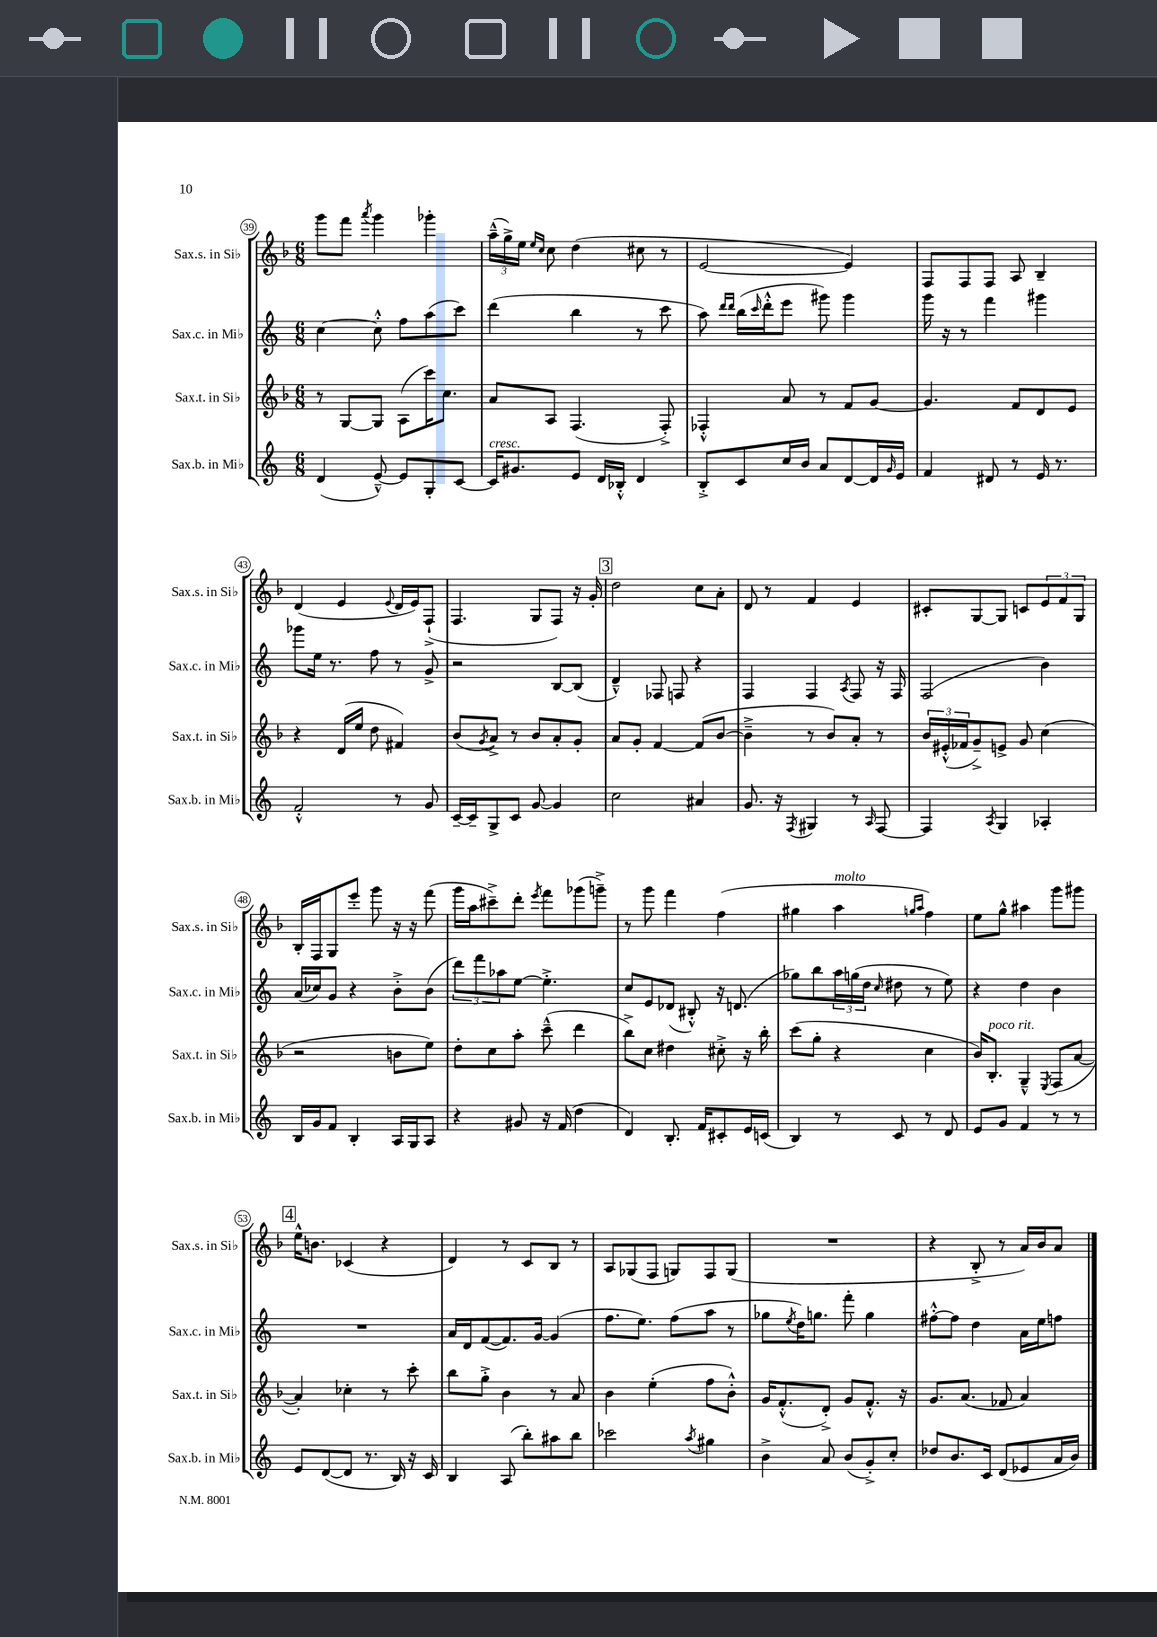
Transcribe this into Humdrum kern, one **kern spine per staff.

**kern	**kern	**kern	**kern
*part4	*part3	*part2	*part1
*staff4	*staff3	*staff2	*staff1
*I"Sax.b. in Mi♭	*I"Sax.t. in Si♭	*I"Sax.c. in Mi♭	*I"Sax.s. in Si♭
*I'Sax.b. in Mi♭	*I'Sax.t. in Si♭	*I'Sax.c. in Mi♭	*I'Sax.s. in Si♭
*clefG2	*clefG2	*clefG2	*clefG2
*k[]	*k[b-]	*k[]	*k[b-]
*M6/8	*M6/8	*M6/8	*M6/8
=39	=39	=39	=39
(4d/	8r	[4cc\	8ggg\L
.	[8G/L	.	8fff\J
.	.	.	8qaaa/
[8e~^^/)	8G/J]	8cc'^^\]	4ggg\
8e/L]	(8A\L	8ff\L	.
8G'/	16ccc\K)	(8aa\	4ggg-X'\
.	8.cc\J	.	.
[8c/J	.	8ccc\J)	.
=40	=40	=40	=40
!LO:TX:a:i:t=cresc.	!	!	!
16c/KL]	8a/L	(4ddd\	(24aa~^^\LL
.	.	.	24gg^\)
8.g#X/	.	.	.
.	.	.	24ee\JJ
.	.	.	16qqee/LL
.	.	.	16qqcc/JJ
.	8A/J	.	8cc\
8e/J	(4.F/	4bb\	(4dd\
16d/LL	.	.	.
16B-X'^^/JJ	.	.	.
4d/	.	8r	8cc#X\
.	8F'^/)	8ccc\	8r
=41	=41	=41	=41
8B'^/L	4F-X'^^/	8aa\)	[2e/
.	.	16qqddd/LL	.
.	.	16qqddd/JJ	.
8c/	.	(16bb\LL	.
.	.	16qqccc/	.
.	.	16ddd'^^\J	.
16cc/L	8a/	8eee\J	.
16b/JJ	.	.	.
8a/L	8r	8ggg#X\)	.
[8d/	8f/L	4ggg#\	4e/])
16d/L]	[8g/J	.	.
16qqg/	.	.	.
16e/JJ	.	.	.
=42	=42	=42	=42
4f/	4.g/]	16ggg\	8F/L
.	.	16r	.
.	.	8r	8F/
8d#X/	.	4fff\	8F/J
8r	8f/L	.	8A/
16e/	8d/	4ggg#X\	4B-~/
8.r	.	.	.
.	8e/J	.	.
!!LO:LB:g=z
=43	=43	=43	=43
2f'^^/	4r	8ggg-X\L	(4d/
.	.	16ee\Jk	.
.	.	8.r	.
.	(16d/LL	.	4e/
.	16ee/JJ	.	.
.	8dd\	8ff\	.
.	.	.	8qqe/
8r	4f#X/)	8r	16d/LL
.	.	.	16e/J)
8g/	.	8g^/	(8F`^/J
=44	=44	=44	=44
[16c~/LL	(8b-/L	2r	4.F/
16c~/J]	.	.	.
.	8qg/	.	.
8G^/	8a^/J)	.	.
8c/J	8r	.	.
[8g/	8b-/L	.	8G/L
4g/]	8a'/	[8B/L	8F/J)
.	8g'/J	(8B/J]	16r
.	.	.	16g'/
!!LO:REH:place=s1:t=3
=45	=45	=45	=45
2cc\	8a/L	4d~^^/)	2dd\
.	8g'/J	.	.
.	[4f/	8F-X/	.
.	.	8Fn/	.
4a#X/	(8f/L]	4r	8cc\L
.	[8b-/J	.	8a'\J
=46	=46	=46	=46
8.g/	4b-~^\]	4F/	8d/
.	.	.	8r
16r	.	.	.
8qF/	.	.	.
4G#X/	8r	4F/	4f/
.	8b-/L)	.	.
.	.	8qA/	.
8r	8a'/J	8F/	4e/
16qqA/	.	.	.
[8F/	8r	16r	.
.	.	16F/	.
=47	=47	=47	=47
4F/]	24b-/LL	(2F/	8c#X'/L
.	(24e#X'^^/	.	.
.	24f-X/J	.	.
.	8g~^/)	.	[8G/
8qA/	.	.	.
4G/	8en^/J	.	8G/J]
.	8g/	.	8cn/L
4A-X'/	(4cc\	4b\)	12e/
.	.	.	12f/
.	.	.	12G/J
!!LO:LB:g=z
=48	=48	=48	=48
16B/LL	2r	(16a/LL	16B-'/LL
16g/J	.	16cc-X/J)	16F/J
8f/J	.	8g/J	8G/
4B'/	.	4r	8eee'/J
.	.	.	8ggg\
16A/LL	8bn\L	8b'^\L	16r
16G/J	.	.	16r
8A/J	8ee\J)	(8b\J	(8fff\
=49	=49	=49	=49
4r	8dd'\L	12ddd\L)	16ggg\LL
.	.	.	16aa\J
.	.	12fff\	.
.	8cc\	.	8ccc#X~^\)
.	.	12aa-X\	.
8g#X/	8aa'\J	[8ee\J	8ddd'\J
.	.	.	8qeee/
16r	(8ccc~^^\	4.ee'^\]	8fff\L
(16f/	.	.	.
4dd\	4ddd\	.	(8ggg-X\
.	.	.	8gggn~^\J)
=50	=50	=50	=50
4d/)	8bb-^\L)	8cc/L	8r
.	8cc\J	8e/	8ggg\
8.B'/	4dd#X\	(8d-X/J	4fff\
.	.	8B#X'^^/)	.
16f/KL	.	.	.
8c#X'/	8cc#X'^\	16r	(4ff\
.	.	(8.dn/	.
16e/L	16r	.	.
(16cn/JJ	16bb-'\	.	.
=51	=51	=51	=51
4B/)	(8ccc\L	8gg-X\L)	4gg#X\
.	8gg'\J	8bb\	.
!	!	!	!LO:TX:a:i:t=molto
8r	4r	24aa\L	4aa\
.	.	(24ggn\	.
.	.	24dd\JJ	.
.	.	16qqcc/	.
8c/	.	8dd#X\	.
.	.	.	16qqggn/LL
.	.	.	16qqaa/JJ
8r	4cc\	8r	4ff\)
8d/	.	8ee\)	.
=52	=52	=52	=52
8e/L	16b-/KL)	4r	8ee\L
!	!LO:TX:a:i:t=poco rit.	!	!
.	8.B-'/J	.	.
8g/J	.	.	8gg^^\J
4f/	4G~^^/	4dd\	4aa#X\
.	8qE/	.	.
8r	(8F/L	4b\	8ggg\L
8r	[8a/J	.	8ggg#X\J
!!LO:LB:g=z
!!LO:REH:place=s1:t=4
=53	=53	=53	=53
8e/L	4a'/])	2.r	16ee^^\KL
.	.	.	8.bn\J
([8d/	.	.	.
8d/J]	4cc-X'\	.	(4c-X/
8.r	.	.	.
.	8r	.	4r
16B/)	.	.	.
16r	8ccc'\	.	.
16c/	.	.	.
=54	=54	=54	=54
4B/	8bb-\L	16a/LL	4d/)
.	.	16d/J	.
.	8gg'^\J	([8f/	.
(8A/	4b-\	8.f/])	8r
8bb'\L)	.	.	8c/L
.	.	[16g/Jk	.
8aa#X\	8r	(4g/]	8B-/J
8bb\J	8a/	.	8r
=55	=55	=55	=55
2ccc-X\	4b-\	8.ff\L	8A/L
.	.	.	(8G-X/
.	.	8.ee\J)	.
.	(4ee'\	.	8F/J
.	.	(8ff\L	8Gn/L)
8qaa/	.	.	.
4gg#X\	8ff\L	8aa\J	8F/
.	8b-'^^\J)	8r	(8G/J
=56	=56	=56	=56
4b^\	16g/KL	8gg-X\L	2.r
.	(8.f'^^/	.	.
.	.	8qee/	.
.	.	16dd\K)	.
.	.	8.ggn\J	.
8a/	8d'^/J)	.	.
(8b/L	8g/L	8fff'\	.
8g'^/)	8.f'^^/J	4gg\	.
8cc'/J	.	.	.
.	16r	.	.
=57	=57	=57	=57
8dd-X/L	8.g/L	[8ff#X'^^\L	4r
8.b/	.	8ff#\J]	.
.	(8.a/J	.	.
.	.	4dd\	8B-'^/
16c/Jk	.	.	.
(8d/L	8f-X/	.	8r
8e-X/	4a/)	16a\LL	16a/LL)
.	.	16ee\J	16b-/J
16a/L	.	8ffn\J	8a/J
16b/JJ)	.	.	.
==	==	==	==
*-	*-	*-	*-
